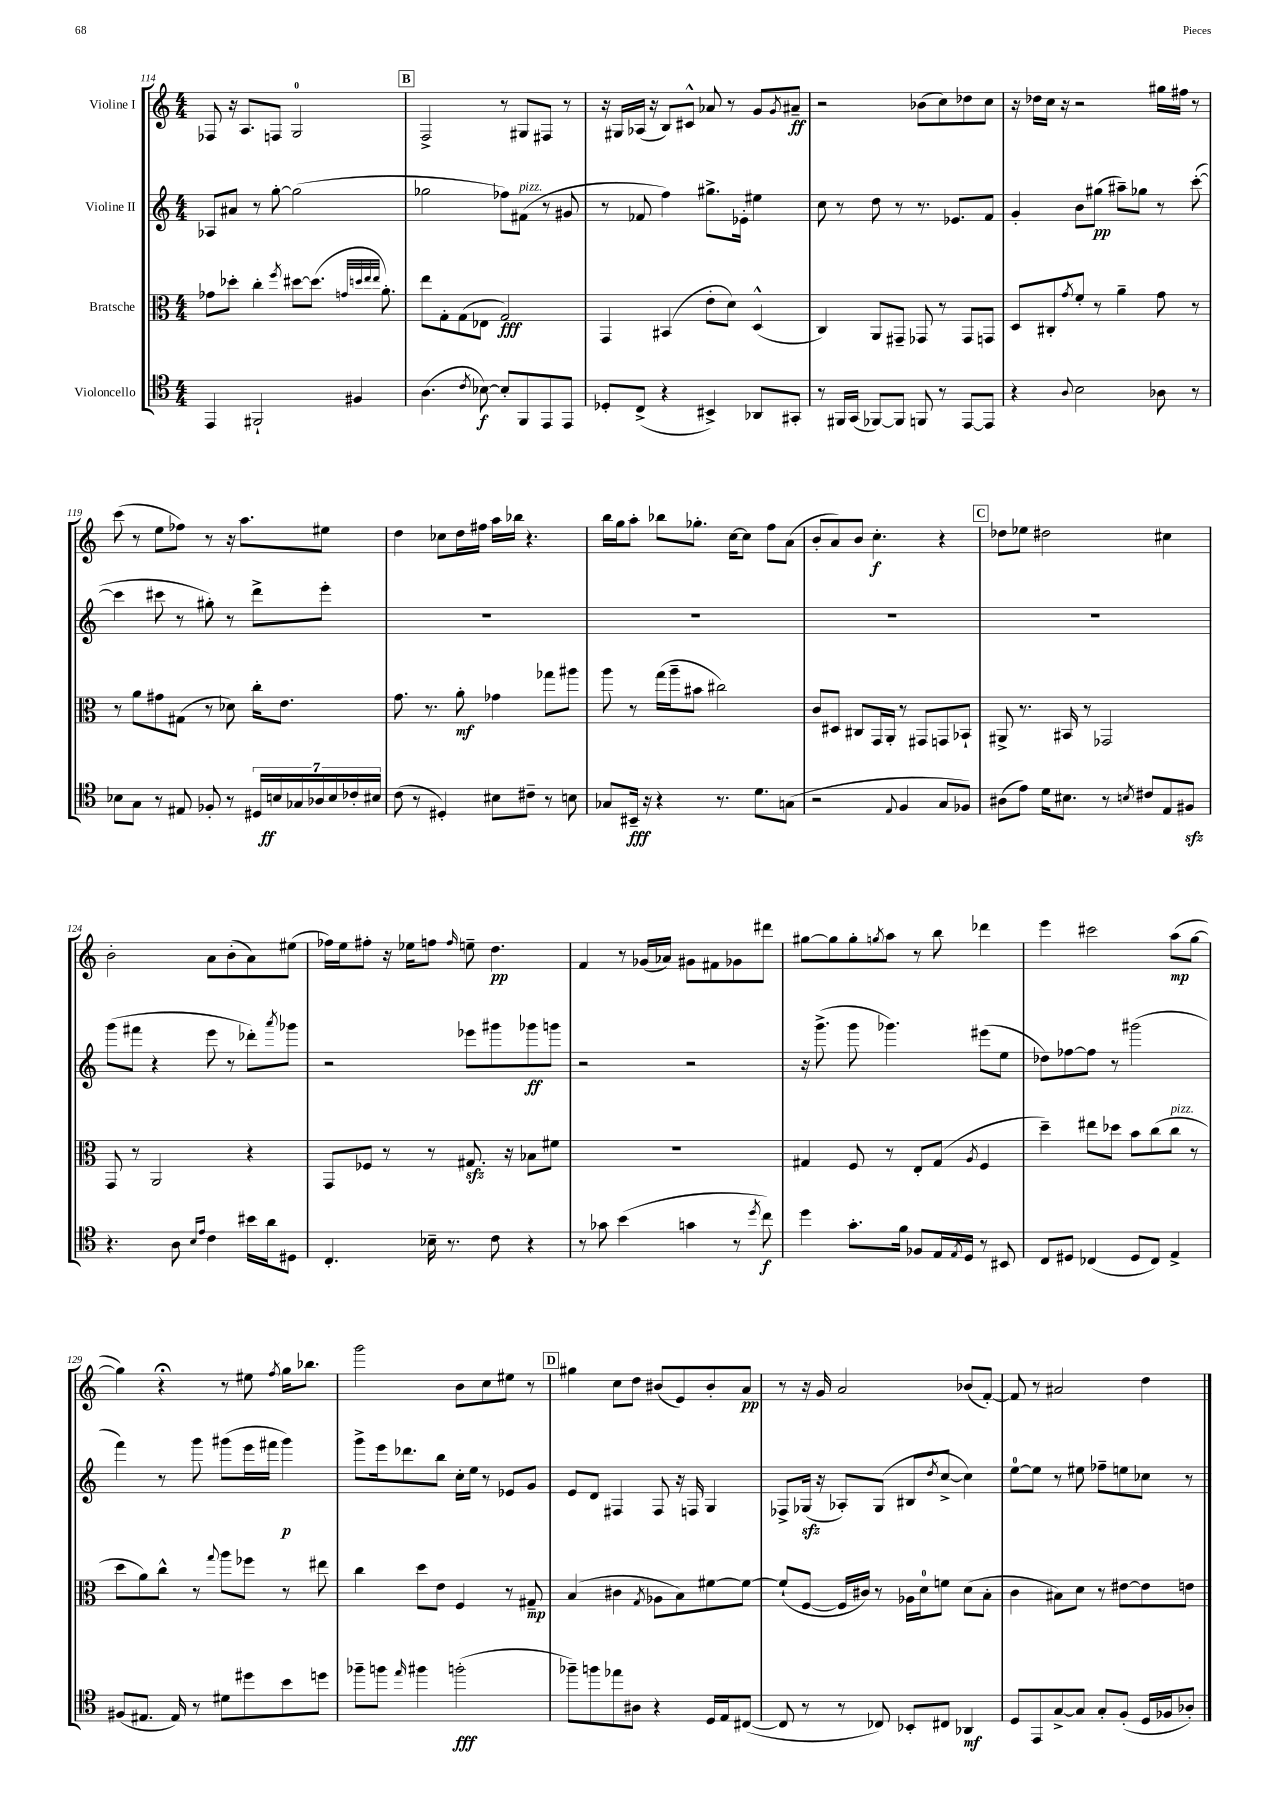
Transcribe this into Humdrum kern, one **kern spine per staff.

**kern	**dynam	**kern	**dynam	**kern	**dynam	**kern	**dynam
*part4	*part4	*part3	*part3	*part2	*part2	*part1	*part1
*staff4	*staff4	*staff3	*staff3	*staff2	*staff2	*staff1	*staff1
*I"Violoncello	*	*I"Bratsche	*	*I"Violine II	*	*I"Violine I	*
*clefC4	*	*clefC3	*	*clefG2	*	*clefG2	*
*k[]	*	*k[]	*	*k[]	*	*k[]	*
*M4/4	*	*M4/4	*	*M4/4	*	*M4/4	*
=114	=114	=114	=114	=114	=114	=114	=114
4EE/	.	8g-X\L	.	8A-X/L	.	8F-X/	.
.	.	8dd-X'\J	.	8a#X/J	.	16r	.
.	.	.	.	.	.	8.A/L	.
2FF#X`/	.	4cc'\	.	8r	.	.	.
.	.	.	.	[8gg'\	.	8Fn/J	.
.	.	8qff/	.	.	.	.	.
.	.	[8dd#X\L	.	(2gg\]	.	2G/	.
.	.	(8.dd#\J]	.	.	.	.	.
4F#X/	.	.	.	.	.	.	.
.	.	32qqgn/LLL	.	.	.	.	.
.	.	32qqddn/	.	.	.	.	.
.	.	32qqee/	.	.	.	.	.
.	.	32qqee/JJJ	.	.	.	.	.
.	.	8.a'\)	.	.	.	.	.
!!LO:REH:place=s1:t=B
=115	=115	=115	=115	=115	=115	=115	=115
(4.A\	.	8ee\L	.	2gg-X\	.	2F^/	.
.	.	8G'\	.	.	.	.	.
.	.	(8G\	.	.	.	.	.
8qc/	.	.	.	.	.	.	.
[8B-X\)	f	8E-X\J	.	.	.	.	.
8B-'/L]	.	2G/)	fff	8ff-X\L)	.	8r	.
!	!	!	!	!LO:TX:a:i:t=pizz.	!	!	!
8FF/	.	.	.	(8f#X\J	.	8G#X/L	.
8EE/	.	.	.	8r	.	8F#X/J	.
8EE/J	.	.	.	8g#X/	.	8r	.
=116	=116	=116	=116	=116	=116	=116	=116
8D-X'/L	.	4GG/	.	8r	.	16r	.
.	.	.	.	.	.	16G#X/LL	.
(8C^/J	.	.	.	8f-X/	.	(16A-X/JJ	.
.	.	.	.	.	.	16r	.
4r	.	(4BB#X/	.	4ff\)	.	8B/L)	.
.	.	.	.	.	.	8c#X^^/J	.
4BB#X^/)	.	8e'\L	.	8.gg#X^\L	.	8a-X/	.
.	.	8d\J)	.	.	.	8r	.
.	.	.	.	16e-X'\Jk	.	.	.
8AA-X/L	.	(4D^^/	.	4ee#X\	.	8g/L	.
.	.	.	.	.	.	8qg/	.
8GG#X'/J	.	.	.	.	.	8a#X~/J	ff
=117	=117	=117	=117	=117	=117	=117	=117
8r	.	4C/)	.	8cc\	.	2r	.
16FF#X/LL	.	.	.	8r	.	.	.
(16GG/JJ	.	.	.	.	.	.	.
[8FF-X/L)	.	8AA/L	.	8dd\	.	.	.
8FF-/J]	.	8GG#X~/J	.	8r	.	.	.
8FFn/	.	8GG-X/	.	8.r	.	(8b-X\L	.
8r	.	8r	.	.	.	8cc\)	.
.	.	.	.	8.e-X/L	.	.	.
[8EE/L	.	8GG-/L	.	.	.	8dd-X\	.
8EE/J]	.	8GGn/J	.	8f/J	.	8cc\J	.
=118	=118	=118	=118	=118	=118	=118	=118
4r	.	8D/L	.	4g'/	.	16r	.
.	.	.	.	.	.	16dd-X\LL	.
.	.	8C#X'/	.	.	.	16cc\JJ	.
.	.	.	.	.	.	16r	.
8qqA/	.	8qg/	.	.	.	.	.
2B\	.	8f'/J	.	8b\L	.	2r	.
.	.	8r	.	(8gg#X\J	pp	.	.
.	.	4a~\	.	8aa#X~\L)	.	.	.
.	.	.	.	8gg-X\J	.	.	.
8A-X\	.	8g\	.	8r	.	16gg#X\LL	.
.	.	.	.	.	.	16ff#X\JJ	.
8r	.	8r	.	([8ccc'\	.	8r	.
!!LO:LB:g=z
=119	=119	=119	=119	=119	=119	=119	=119
8B-X\L	.	8r	.	4ccc\]	.	(8ccc\	.
8G\J	.	8a\L	.	.	.	8r	.
8r	.	8g#X\	.	8ccc#X\	.	8ee\L	.
8E#X/	.	(8G#X\J	.	8r	.	8ff-X\J)	.
8F-X'/	.	8r	.	8gg#X'\)	.	8r	.
8r	.	8d-X\)	.	8r	.	16r	.
.	.	.	.	.	.	8.aa\L	.
28D#X/LL	.	16cc'\KL	.	8ddd^\L	.	.	.
28Bn/	ff	.	.	.	.	.	.
.	.	8.e\J	.	.	.	.	.
28G-X/	.	.	.	.	.	.	.
28A-X/	.	.	.	.	.	.	.
.	.	.	.	8eee'\J	.	8ee#X\J	.
28B/	.	.	.	.	.	.	.
28c-X'/	.	.	.	.	.	.	.
28B#X/JJ	.	.	.	.	.	.	.
=120	=120	=120	=120	=120	=120	=120	=120
(8c\	.	8.g\	.	1r	.	4dd\	.
8r	.	.	.	.	.	.	.
.	.	8.r	.	.	.	.	.
4D#X'/)	.	.	.	.	.	8cc-X\L	.
.	.	8a'\	mf	.	.	16dd\L	.
.	.	.	.	.	.	16ff#X\JJ	.
8B#X\L	.	4g-X\	.	.	.	16aa\LL	.
.	.	.	.	.	.	16bb-X\JJ	.
8c#X~\J	.	.	.	.	.	4.r	.
8r	.	8gg-X\L	.	.	.	.	.
8Bn\	.	8aa#X\J	.	.	.	.	.
=121	=121	=121	=121	=121	=121	=121	=121
8G-X/L	.	8aa\	.	1r	.	16bb\LL	.
.	.	.	.	.	.	16gg\J	.
16BB#X~/Jk	fff	8r	.	.	.	8aa'\J	.
16r	.	.	.	.	.	.	.
4r	.	(16gg\LL	.	.	.	8bb-X\L	.
.	.	16aa~\J	.	.	.	.	.
.	.	8b#X\J	.	.	.	8.gg-X'\J	.
8.r	.	2cc#X\)	.	.	.	.	.
.	.	.	.	.	.	[16cc\KL	.
.	.	.	.	.	.	8cc\J]	.
8.d\L	.	.	.	.	.	.	.
.	.	.	.	.	.	8ff\L	.
(8Gn\J	.	.	.	.	.	(8a\J	.
=122	=122	=122	=122	=122	=122	=122	=122
2r	.	8c/L	.	1r	.	8b'/L	.
.	.	8D#X/J	.	.	.	8a/)	.
.	.	8C#X/L	.	.	.	8b/J	.
.	.	16GG/L	.	.	.	4.cc'\	f
.	.	16AA'/JJ	.	.	.	.	.
8qqE/	.	.	.	.	.	.	.
4F/	.	8r	.	.	.	.	.
.	.	8GG#X/L	.	.	.	.	.
8G/L	.	8GGn/	.	.	.	4r	.
8F-X/J)	.	8BB-X`/J	.	.	.	.	.
!!LO:REH:place=s1:t=C
=123	=123	=123	=123	=123	=123	=123	=123
(8A#X\L	.	8AA#X^/	.	1r	.	8dd-X\L	.
8e\J)	.	8.r	.	.	.	8ee-X\J	.
16d\KL	.	.	.	.	.	2dd#X\	.
8.B#X\J	.	16BB#X/	.	.	.	.	.
.	.	8r	.	.	.	.	.
8r	.	2GG-X/	.	.	.	.	.
8qBn/	.	.	.	.	.	.	.
8c#X/L	.	.	.	.	.	.	.
8E/	.	.	.	.	.	4cc#X\	.
8F#Xzz/J	.	.	.	.	.	.	.
!!LO:LB:g=z
=124	=124	=124	=124	=124	=124	=124	=124
4.r	.	8GG/	.	(8ggg\L	.	2b'\	.
.	.	8r	.	8fff#X\J	.	.	.
.	.	2AA/	.	4r	.	.	.
8A\	.	.	.	.	.	.	.
16qqB/LL	.	.	.	.	.	.	.
16qqe/JJ	.	.	.	.	.	.	.
4c\	.	.	.	8eee\	.	8a\L	.
.	.	.	.	8r	.	(8b'\	.
16b#X\LL	.	4r	.	8ddd-X'\L)	.	8a\)	.
16a\J	.	.	.	.	.	.	.
.	.	.	.	8qaaa/	.	.	.
8D#X\J	.	.	.	8ggg-X\J	.	(8ee#X\J	.
=125	=125	=125	=125	=125	=125	=125	=125
4.C'/	.	8GG/L	.	2r	.	16ff-X\LL)	.
.	.	.	.	.	.	16ee\J	.
.	.	8F-X/J	.	.	.	8ff#X'\J	.
.	.	8r	.	.	.	16r	.
.	.	.	.	.	.	16ee-X\KL	.
16B-X~\	.	8r	.	.	.	8ffn\J	.
8.r	.	.	.	.	.	.	.
.	.	.	.	.	.	16qqff/	.
.	.	8.G#Xzz/	.	8eee-X\L	.	8een~\	.
8c\	.	.	.	8ggg#X\	.	4.dd\	pp
.	.	16r	.	.	.	.	.
4r	.	8B-X\L	.	8ggg-X\	ff	.	.
.	.	8f#X\J	.	8gggn\J	.	.	.
=126	=126	=126	=126	=126	=126	=126	=126
8r	.	1r	.	2r	.	4f/	.
8g-X\	.	.	.	.	.	.	.
(4b\	.	.	.	.	.	8r	.
.	.	.	.	.	.	(16g-X/LL	.
.	.	.	.	.	.	16a-X/JJ)	.
4gn\	.	.	.	2r	.	8g#X\L	.
.	.	.	.	.	.	8f#X\	.
8r	.	.	.	.	.	8g-X\	.
8qdd/	.	.	.	.	.	.	.
8cc\)	f	.	.	.	.	8ddd#X\J	.
=127	=127	=127	=127	=127	=127	=127	=127
4dd\	.	4G#X/	.	16r	.	[8gg#X\L	.
.	.	.	.	(8.ggg^\	.	.	.
.	.	.	.	.	.	8gg#\]	.
8.g'\L	.	8F/	.	8ggg\	.	8gg#'\	.
.	.	.	.	.	.	8qggn/	.
.	.	8r	.	4.ggg-X\)	.	8aa\J	.
16f\Jk	.	.	.	.	.	.	.
8F-X/L	.	8E'/L	.	.	.	8r	.
16E/L	.	(8G#/J	.	.	.	8bb\	.
8qE/	.	.	.	.	.	.	.
16D/JJ	.	.	.	.	.	.	.
.	.	8qA/	.	.	.	.	.
8r	.	4F/	.	(8eee#X\L	.	4ddd-X\	.
8BB#X/	.	.	.	8ee\J	.	.	.
=128	=128	=128	=128	=128	=128	=128	=128
8C/L	.	4dd~\)	.	8dd-X\L)	.	4eee\	.
8D#X/J	.	.	.	[8ff-X\	.	.	.
(4C-X/	.	8ee#X\L	.	8ff-\J]	.	2ccc#X\	.
.	.	8dd-X\J	.	8r	.	.	.
8D#/L	.	8b\L	.	(2ggg#X\	.	.	.
8C-/J)	.	(8cc\	.	.	.	.	.
!	!	!LO:TX:a:i:t=pizz.	!	!	!	!	!
4E^/	.	8cc\J	.	.	.	(8aa\L	mp
.	.	8r	.	.	.	[8gg\J	.
!!LO:LB:g=z
=129	=129	=129	=129	=129	=129	=129	=129
(8F#X/L	.	8dd\L	.	4fff\)	.	4gg\])	.
8.E#X/J	.	8a\)	.	.	.	.	.
.	.	8cc^^\J	.	8r	.	4r;<	.
16E#/)	.	.	.	.	.	.	.
8r	.	8r	.	8ggg\	.	.	.
.	.	8qqgg/	.	.	.	.	.
8d#X\L	.	8aa\L	.	(8ggg#X\L	.	8r	.
8dd#X\	.	8ff-X\J	.	16eee\L	.	8ee#X\	.
.	.	.	.	16fff#X\JJ	.	.	.
.	.	.	.	.	.	8qff/	.
8b\	.	8r	.	4ggg#\)	p	16gg\KL	.
.	.	.	.	.	.	8.bb-X\J	.
8ddn\J	.	8ee#X\	.	.	.	.	.
=130	=130	=130	=130	=130	=130	=130	=130
8ff-X~\L	.	4cc\	.	8ggg^\L	.	2ggg\	.
8ffn\J	.	.	.	16eee\k	.	.	.
.	.	.	.	8.ddd-X\	.	.	.
16qqee/	.	.	.	.	.	.	.
4ff#X\	.	8dd\L	.	.	.	.	.
.	.	8e\J	.	8bb\J	.	.	.
(2ffn'\	fff	4F/	.	16cc'\LL	.	8b\L	.
.	.	.	.	16ee\JJ	.	.	.
.	.	.	.	8r	.	8cc\	.
.	.	8r	.	8e-X/L	.	8ee#X\J	.
.	.	8G#X~/	mp	8g/J	.	8r	.
!!LO:REH:place=s1:t=D
=131	=131	=131	=131	=131	=131	=131	=131
8ff-X~\L)	.	(4B/	.	8e/L	.	4gg#X\	.
8ffn\	.	.	.	8d/J	.	.	.
8ee-X\	.	4c#X\	.	4F#X/	.	8cc\L	.
8A#X\J	.	.	.	.	.	8dd\J	.
.	.	8qG/	.	.	.	.	.
4r	.	8A-X\L	.	8F#/	.	(8b#X/L	.
.	.	8B\)	.	16r	.	8e/)	.
.	.	.	.	16Fn/	.	.	.
16D/LL	.	[8f#X\	.	4G/	.	8b#'/	.
16E/J	.	.	.	.	.	.	.
([8C#X/J	.	8f#\J_	.	.	.	8a/J	pp
=132	=132	=132	=132	=132	=132	=132	=132
8C#/]	.	(8f#`/L]	.	8F-X^/L	.	8r	.
8r	.	[8F/J	.	(16G-Xzz/Jk	.	16r	.
.	.	.	.	16r	.	16g/	.
8r	.	16F/LL]	.	8A-X'/L)	.	2a/	.
.	.	16c#X/JJ)	.	.	.	.	.
8C-X/)	.	8r	.	(8G-/J	.	.	.
8BB-X'/L	.	16A-X\LL	.	8B#X/L	.	.	.
.	.	16d\J	.	.	.	.	.
.	.	.	.	8qdd/	.	.	.
8C#X/J	.	8fn\J	.	[8cc^/J	.	.	.
4AA-X/	mf	(8d\L	.	4cc\])	.	(8b-X/L	.
.	.	8B'\J	.	.	.	[8f'/J)	.
=133	=133	=133	=133	=133	=133	=133	=133
8D/L	.	4c\	.	[8ee\L	.	8f/]	.
8EE/	.	.	.	8ee\J]	.	8r	.
[8G^/	.	8B#X\L)	.	8r	.	2a#X/	.
8G/J]	.	8d\J	.	8ee#X\	.	.	.
8G'/L	.	8r	.	8ff-X~\L	.	.	.
(8F'/J	.	[8e#X\L	.	8een\	.	.	.
16D/LL	.	8e#\]	.	8cc-X\J	.	4dd\	.
16F-X/J	.	.	.	.	.	.	.
8A-X'/J)	.	8en\J	.	8r	.	.	.
==	==	==	==	==	==	==	==
*-	*-	*-	*-	*-	*-	*-	*-
